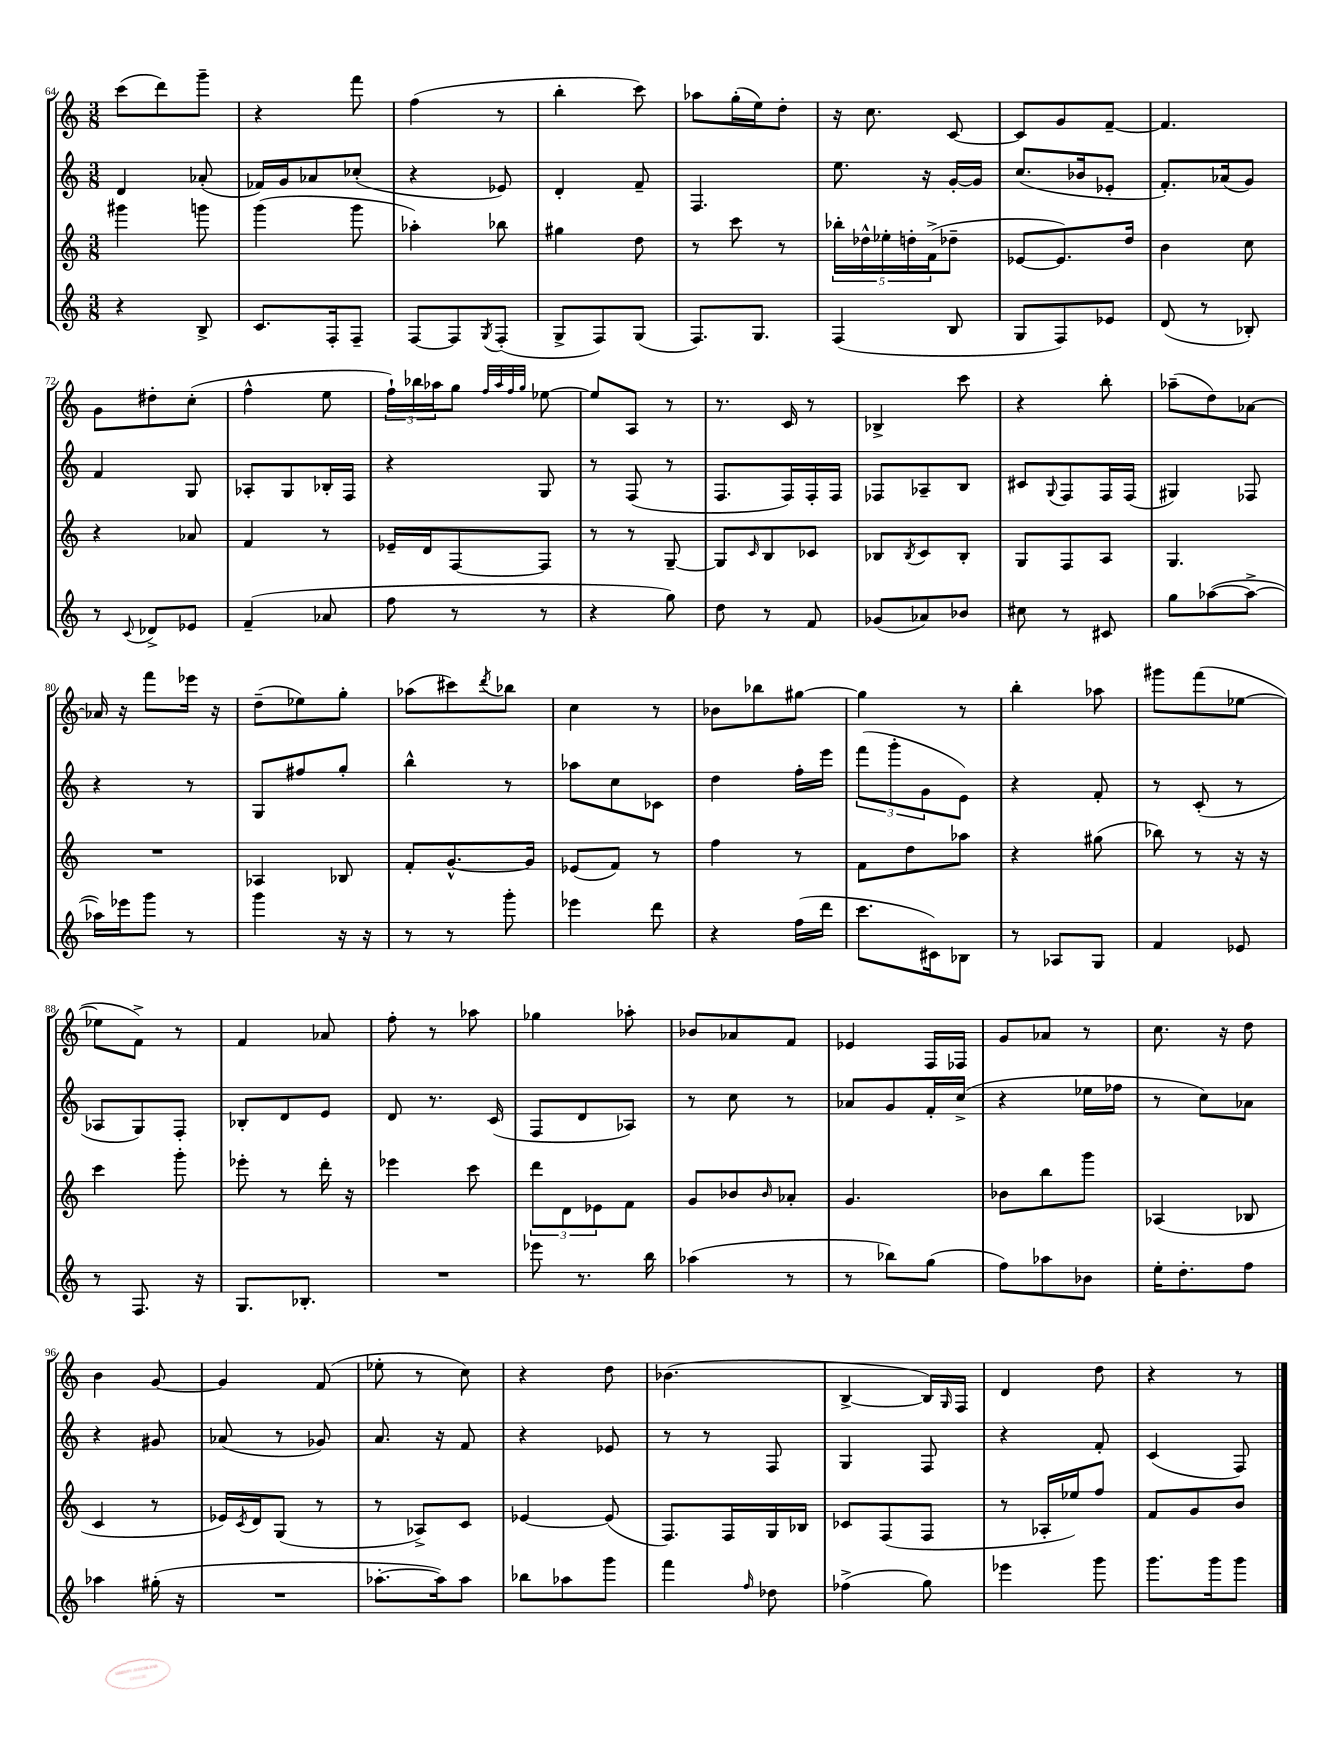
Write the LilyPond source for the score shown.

<<
\new StaffGroup <<
\new Staff = "s0" {
    \clef treble \key c \major \numericTimeSignature \time 3/8
    c'''8( d'''8) g'''8-- |
    r4 f'''8 |
    f''4( r8 |
    b''4-. c'''8) |
    aes''8 g''16-.( e''16) d''8-. |
    r16 c''8. c'8~ |
    c'8 g'8 f'8~-- |
    f'4. |
    g'8 dis''8-. c''8-.( |
    f''4-^ e''8 |
    \tuplet 3/2 { f''16-!) bes''16 aes''16 } g''8 \grace { f''32 aes''32 f''32 g''32 } ees''8~ |
    ees''8 a8 r8 |
    r8. c'16 r8 |
    bes4-> c'''8 |
    r4 b''8-. |
    aes''8--( d''8) aes'8~ |
    aes'16 r16 f'''8 ees'''16 r16 |
    d''8--( ees''8) g''8-. |
    aes''8( cis'''8) \acciaccatura { d'''8 } bes''8 |
    c''4 r8 |
    bes'8 bes''8 gis''8~ |
    gis''4 r8 |
    b''4-. aes''8 |
    gis'''8 f'''8( ees''8~ |
    ees''8 f'8->) r8 |
    f'4 aes'8 |
    f''8-. r8 aes''8 |
    ges''4 aes''8-. |
    bes'8 aes'8 f'8 |
    ees'4 f16 fes16 |
    g'8 aes'8 r8 |
    c''8. r16 d''8 |
    b'4 g'8~ |
    g'4 f'8( |
    ees''8-. r8 c''8) |
    r4 d''8 |
    bes'4.( |
    b4~-> b16) \grace { g16 } f16 |
    d'4 d''8 |
    r4 r8 \bar "|." |
}
\new Staff = "s1" {
    \clef treble \key c \major \numericTimeSignature \time 3/8
    d'4 aes'8-.( |
    fes'16) g'16 aes'8 ces''8-.( |
    r4 ees'8) |
    d'4-. f'8-- |
    f4. |
    e''8. r16 g'16~-. g'16 |
    c''8.( bes'16 ees'8-. |
    f'8.-.) aes'16( g'8) |
    f'4 g8 |
    aes8-. g8 bes16-. f16 |
    r4 g8 |
    r8 f8( r8 |
    f8. f16) f16-. f16 |
    fes8 aes8-- b8 |
    cis'8 \appoggiatura { g8 } f8 f16 f16( |
    gis4) fes8 |
    r4 r8 |
    g8 fis''8 g''8-. |
    b''4-^ r8 |
    aes''8 c''8 ces'8 |
    d''4 f''16-. e'''16 |
    \tuplet 3/2 { f'''8( g'''8-. g'8 } e'8) |
    r4 f'8-. |
    r8 c'8-.( r8 |
    aes8 g8) f8-. |
    bes8-. d'8 e'8 |
    d'8 r8. c'16( |
    f8 d'8 aes8) |
    r8 c''8 r8 |
    aes'8 g'8 f'16-. c''16->( |
    r4 ees''16 fes''16 |
    r8 c''8) aes'8 |
    r4 gis'8 |
    aes'8( r8 ges'8) |
    a'8. r16 f'8 |
    r4 ees'8 |
    r8 r8 f8 |
    g4 f8 |
    r4 f'8-. |
    c'4( f8) \bar "|." |
}
\new Staff = "s2" {
    \clef treble \key c \major \numericTimeSignature \time 3/8
    gis'''4 g'''8 |
    g'''4( g'''8 |
    aes''4-.) bes''8 |
    gis''4 d''8 |
    r8 c'''8 r8 |
    \tuplet 5/4 { bes''16-. des''16-^ ees''16-. d''16-. f'16->( } des''8-- |
    ees'8~ ees'8.) d''16 |
    b'4 c''8 |
    r4 aes'8 |
    f'4 r8 |
    ees'16-- d'16 f8~ f8 |
    r8 r8 g8~-- |
    g8 \grace { c'16 } b8 ces'8 |
    bes8 \acciaccatura { bes8 } c'8 bes8-. |
    g8 f8 a8 |
    g4. |
    R4. |
    aes4 bes8 |
    f'8-. g'8.~-^ g'16 |
    ees'8( f'8) r8 |
    f''4 r8 |
    f'8 d''8 aes''8 |
    r4 gis''8( |
    bes''8) r8 r16 r16 |
    c'''4 g'''8-. |
    ees'''8-. r8 d'''16-. r16 |
    ees'''4 c'''8 |
    \tuplet 3/2 { d'''8 d'8 ees'8 } f'8 |
    g'8 bes'8 \grace { bes'16 } aes'8-. |
    g'4. |
    bes'8 b''8 g'''8 |
    aes4( bes8 |
    c'4 r8 |
    ees'16) \acciaccatura { c'8 } d'16 g8( r8 |
    r8 aes8->) c'8 |
    ees'4~ ees'8( |
    f8.) f16 g16 bes16 |
    ces'8 f8( f8 |
    r8 aes16-. ees''16) f''8 |
    f'8 g'8 b'8 \bar "|." |
}
\new Staff = "s3" {
    \clef treble \key c \major \numericTimeSignature \time 3/8
    r4 b8-> |
    c'8. f16-. f8-- |
    f8~ f8 \acciaccatura { g8 } f8-.( |
    g8-> f8) g8( |
    f8.) g8. |
    f4( b8 |
    g8 f8) ees'8 |
    d'8( r8 bes8-.) |
    r8 \appoggiatura { c'8 } des'8-> ees'8 |
    f'4--( aes'8 |
    f''8 r8 r8 |
    r4 g''8) |
    d''8 r8 f'8 |
    ges'8( aes'8) bes'8 |
    cis''8 r8 cis'8 |
    g''8 aes''8~( aes''8~-> |
    aes''16) ees'''16 g'''8 r8 |
    g'''4 r16 r16 |
    r8 r8 g'''8-. |
    ees'''4 d'''8 |
    r4 f''16( d'''16 |
    c'''8. cis'16) bes8 |
    r8 aes8 g8 |
    f'4 ees'8 |
    r8 f8. r16 |
    g8. bes8.-. |
    R4. |
    ees'''8 r8. b''16 |
    aes''4( r8 |
    r8 bes''8) g''8( |
    f''8) aes''8 bes'8 |
    e''16-. d''8.-. f''8 |
    aes''4 gis''16-.( r16 |
    R4. |
    aes''8.~-. aes''16) aes''8 |
    bes''8 aes''8 g'''8 |
    f'''4 \grace { f''16 } des''8 |
    fes''4->( g''8) |
    ees'''4 g'''8 |
    g'''8. g'''16 g'''8 \bar "|." |
}
>>
>>
\layout { \context { \Score currentBarNumber = #64 } }
